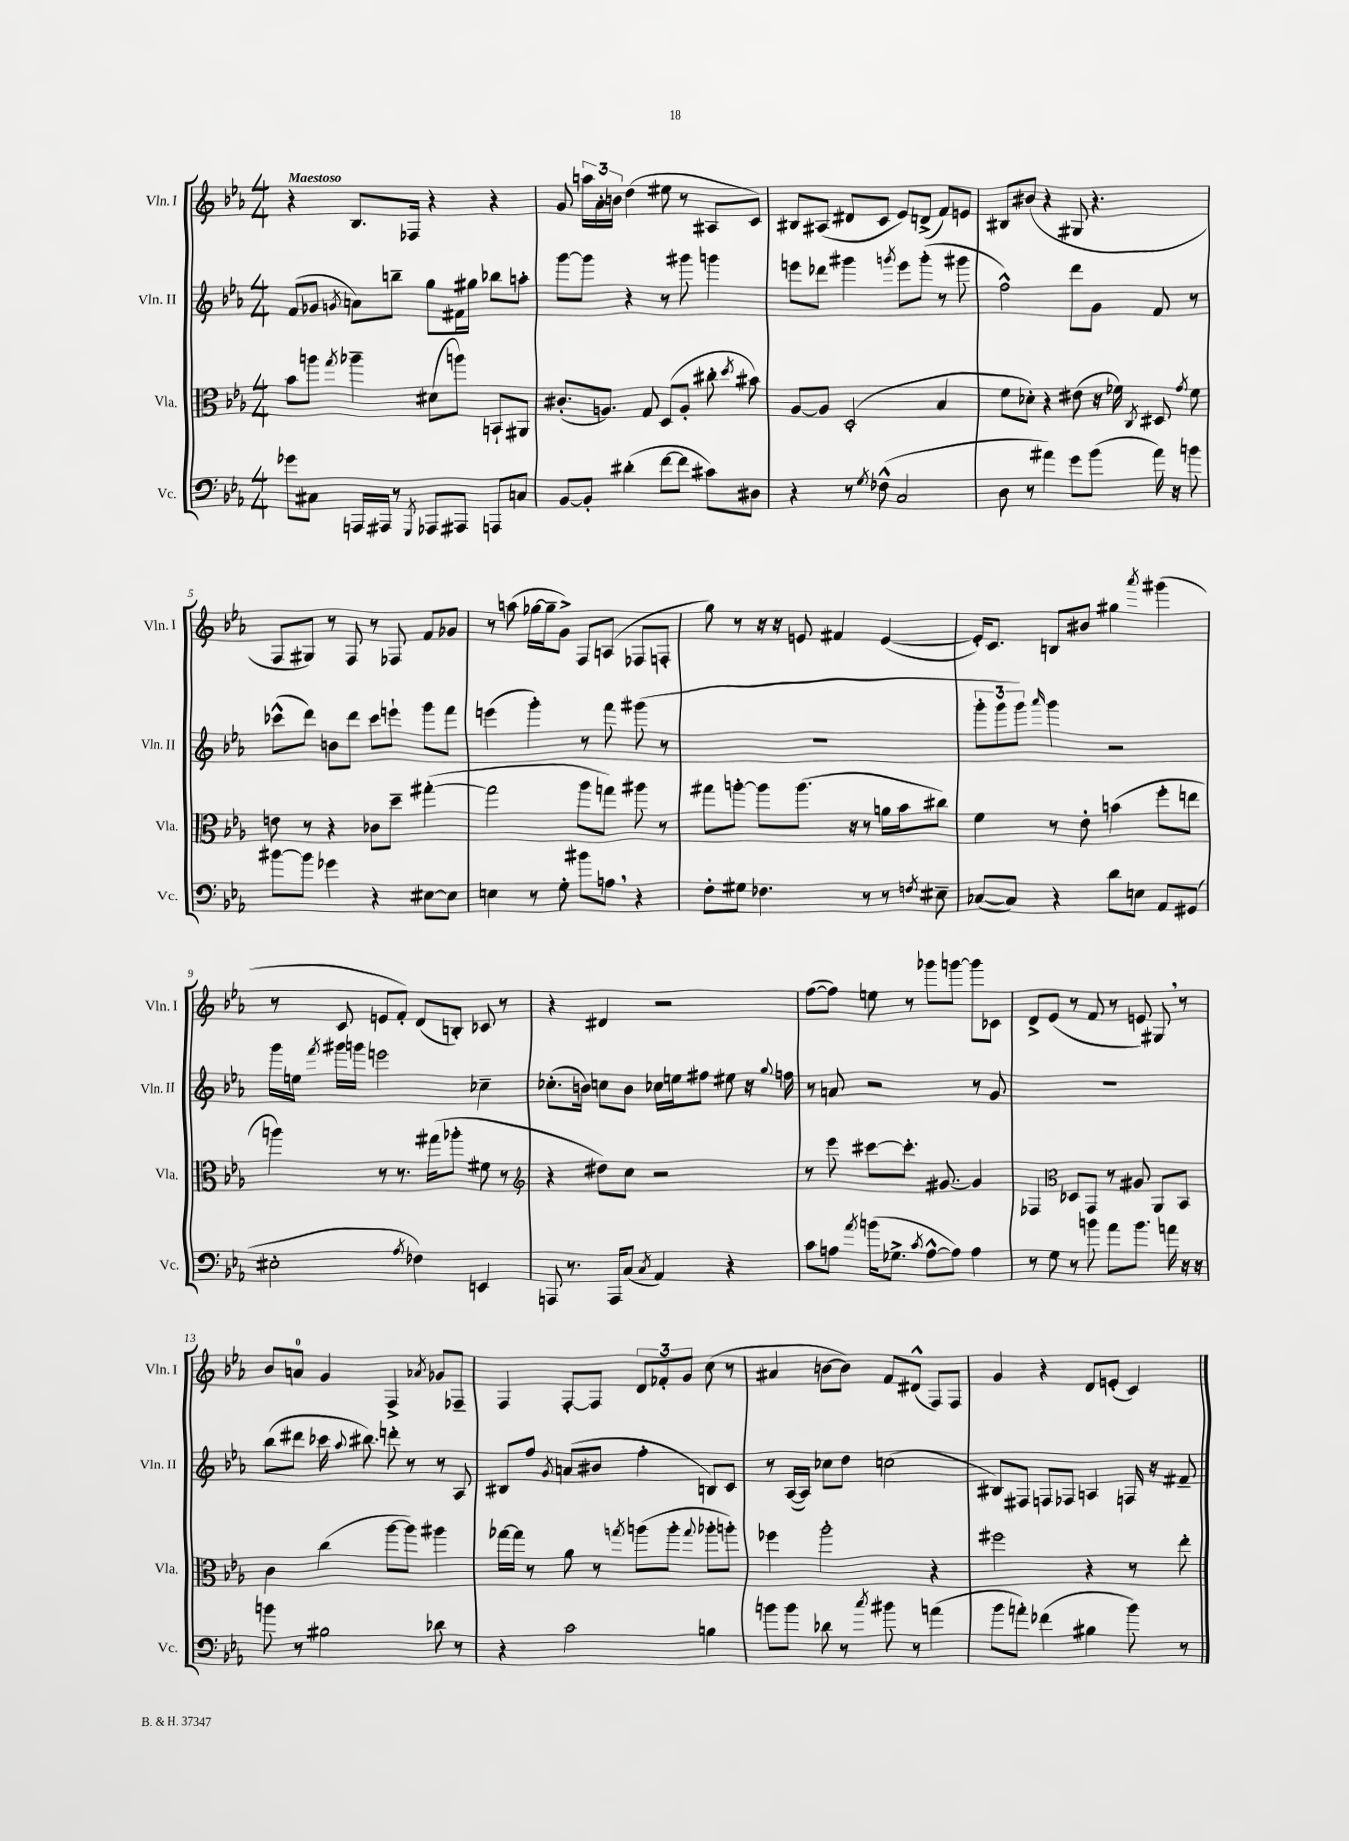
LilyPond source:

<<
\new StaffGroup <<
\new Staff = "s0" \with { instrumentName = "Vln. I" shortInstrumentName = "Vln. I" } {
    \clef treble \key ees \major \numericTimeSignature \time 4/4 \tempo "Maestoso"
    \autoBeamOff r4 bes8.[ fes16] r4 r4 |
    g'8 \tuplet 3/2 { a''16[ aes'16-. b'16] } d''4( eis''8 r8 ais8[ c'8]) |
    bis8[ ais8]( dis'8[ c'8] ees'8[) d'8]->( f'8[) e'8] |
    bis8[ bis'8]( r4 gis8 r4. |
    f8[ gis8]) r8 f8 r8 fes8 f'8[ ges'8] |
    r8 a''8( ges''16[~ ges''16-- g'8]->) f8[ a8]( fes8[ f8]-. |
    g''8) r8 r16 r16 e'8 fis'4 e'4~( |
    e'16[-.) c'8.] b8[ bis'8] gis''4 \acciaccatura { aes'''8 } gis'''4( |
    r8 c'8 e'8[ f'8]-.) d'8[( b8]-.) ces'8 r8 |
    r4 dis'4 r2 |
    f''8[~( f''8]) e''8 r8 ges'''8[ g'''8]~ g'''8[ ces'8] |
    d'8[-> ees'8]( r8 f'8 r8 e'8) gis8 \breathe r8 |
    bes'8[ a'8]-0 g'4 f4-> \acciaccatura { aes'8 } ges'8[ fes8]-- |
    f4 f8[~-. f8] \tuplet 3/2 { d'8[ fes'8-. g'8] } c''8( r8 |
    ais'4 b'8[~ b'8]) f'8[ dis'8]-^( f8[) f8] |
    g'4 r4 d'8[ e'8]-.( c'4) \bar "|." |
}
\new Staff = "s1" \with { instrumentName = "Vln. II" shortInstrumentName = "Vln. II" } {
    \clef treble \key ees \major \numericTimeSignature \time 4/4
    \autoBeamOff f'8[( ges'8] \acciaccatura { g'8 } a'8[) b''8]-- g''8[ fis'16 gis''16] bes''8[ a''8]-. |
    g'''8[~ g'''8] r4 r8 gis'''8 g'''4 |
    e'''8[ des'''8] gis'''4 \acciaccatura { g'''8 } e'''8[ g'''8]-.( r8 gis'''8 |
    f''2-^) d'''8[ g'8] f'8 r8 |
    ces'''8[-^( d'''8]) b'8[ d'''8] ces'''8[ e'''8]-! g'''8[ f'''8] |
    e'''4( g'''4-.) r8 f'''8 gis'''8( r8 |
    R1 |
    \tuplet 3/2 { g'''8[-. g'''8 g'''8]) } \grace { aes'''16 } g'''4 r2 |
    g'''16[ e''16] \acciaccatura { f'''8 } gis'''16[ g'''16] e'''2 ces''4-- |
    ces''8.[-.( b'16]) c''8[ b'8] ces''16[ e''16 fis''8] eis''8 r16 \appoggiatura { g''8 } f''16 |
    r8 a'8 r2 r8 g'8 |
    R1 |
    bes''8[( dis'''8] ces'''16 \appoggiatura { aes''8 } bis''8.) d'''8-. r8 r8 aes8 |
    bis8[ f''8] \acciaccatura { g'8 } a'8[( bis'8] f''4-. b8[) c'8] |
    r8 aes16[~( aes16]) ces''8[ d''8] c''2( |
    bis8[) fis8] f8[ fes8] a4 f16 r16 fis'8-- \bar "|." |
}
\new Staff = "s2" \with { instrumentName = "Vla." shortInstrumentName = "Vla." } {
    \clef alto \key ees \major \numericTimeSignature \time 4/4
    \autoBeamOff bes'8[ a''8] \acciaccatura { g''8 } aes''4-- dis'8[( a''8]) b,8[-! ais,8] |
    cis'8.[-.( a8.]) g8 d8[( a8]-. cis''8-. \acciaccatura { d''8 } bis'8) |
    aes8[~ aes8] d2-.( bes4 |
    f'8[ des'8]-.) r4 eis'8( r16 fes'16) \acciaccatura { c8 } dis8 \acciaccatura { g'8 } fes'8 |
    e'8 r8 r4 ces'8[ d''8]-- gis''4~-.( |
    gis''2 aes''8[ g''8]) ais''8 r8 |
    gis''8[ a''8]~-. a''8[ a''8.]( r16 r8 a'16[ bes'16 cis''8]) |
    f'4 r8 ees'8-. b'4( f''8[-. e''8] |
    a''4) r8 r8. gis''16[( aes''8]-. fis'8 r8 |
    \clef treble r4 dis''8[) c''8] r2 |
    r8 ees'''8 cis'''8[~ cis'''8.]-. gis'8.~ gis'4 |
    fes4 \clef alto des8[ g,8] r8 ais8 aes,8[ bes,8] |
    c'4 c''4( aes''8[~ aes''8]) ais''4 |
    ges''16[~ ges''16] r8 aes'8 r8 \acciaccatura { g''8 } a''8[( a''8]-. \appoggiatura { g''8 } aes''8[-. a''8]-.) |
    fes''4 aes''2-. r4 |
    fis''2 r4 r8 ees''8-. \bar "|." |
}
\new Staff = "s3" \with { instrumentName = "Vc." shortInstrumentName = "Vc." } {
    \clef bass \key ees \major \numericTimeSignature \time 4/4
    \autoBeamOff ges'8[ cis8] a,,16[ ais,,16] r8 \acciaccatura { g,,8 } aes,,8[ ais,,8] a,,8[ c8] |
    bes,8[~ bes,8]-. dis'4-.( f'8[~ f'8] cis'8[) dis8] |
    r4 r8 \acciaccatura { g8 } fes8-^( c2 |
    d8 r8 ais'4) g'8[ bes'8]( ais'16) r16 b'8 |
    bis'8[~ bis'8] ges'4 r4 eis8[~ eis8] |
    e4 r8 g8-. bis'8[ a8] \breathe r4 |
    f8[-. gis8] fes4. r8 r8 \acciaccatura { f8 } eis8-- |
    ces8[~( ces8]) r4 d'8[ e8] aes,8[ gis,8]( |
    eis2-. \acciaccatura { aes8 } fes4) e,4 |
    a,,8 r8. a,,16[ c8]( \acciaccatura { c8 } aes,4) r4 |
    c'8[ a8] \acciaccatura { aes'8 } b'16[( ges8.]-> \acciaccatura { c'8 } a8[~-^ a8]) a4 |
    r8 g8 r8 b'8 aes'8[ b'8.] a'16 r16 r16 |
    b'8 r8 bis2 des'8 r8 |
    r4 c'2 b4 |
    b'8[ b'8] des'8 r8 \acciaccatura { c''8 } bis'8 r8 a'4( |
    bes'8[ a'8]-.) fes'4( bis4 bes'8) r8 \bar "|." |
}
>>
>>
